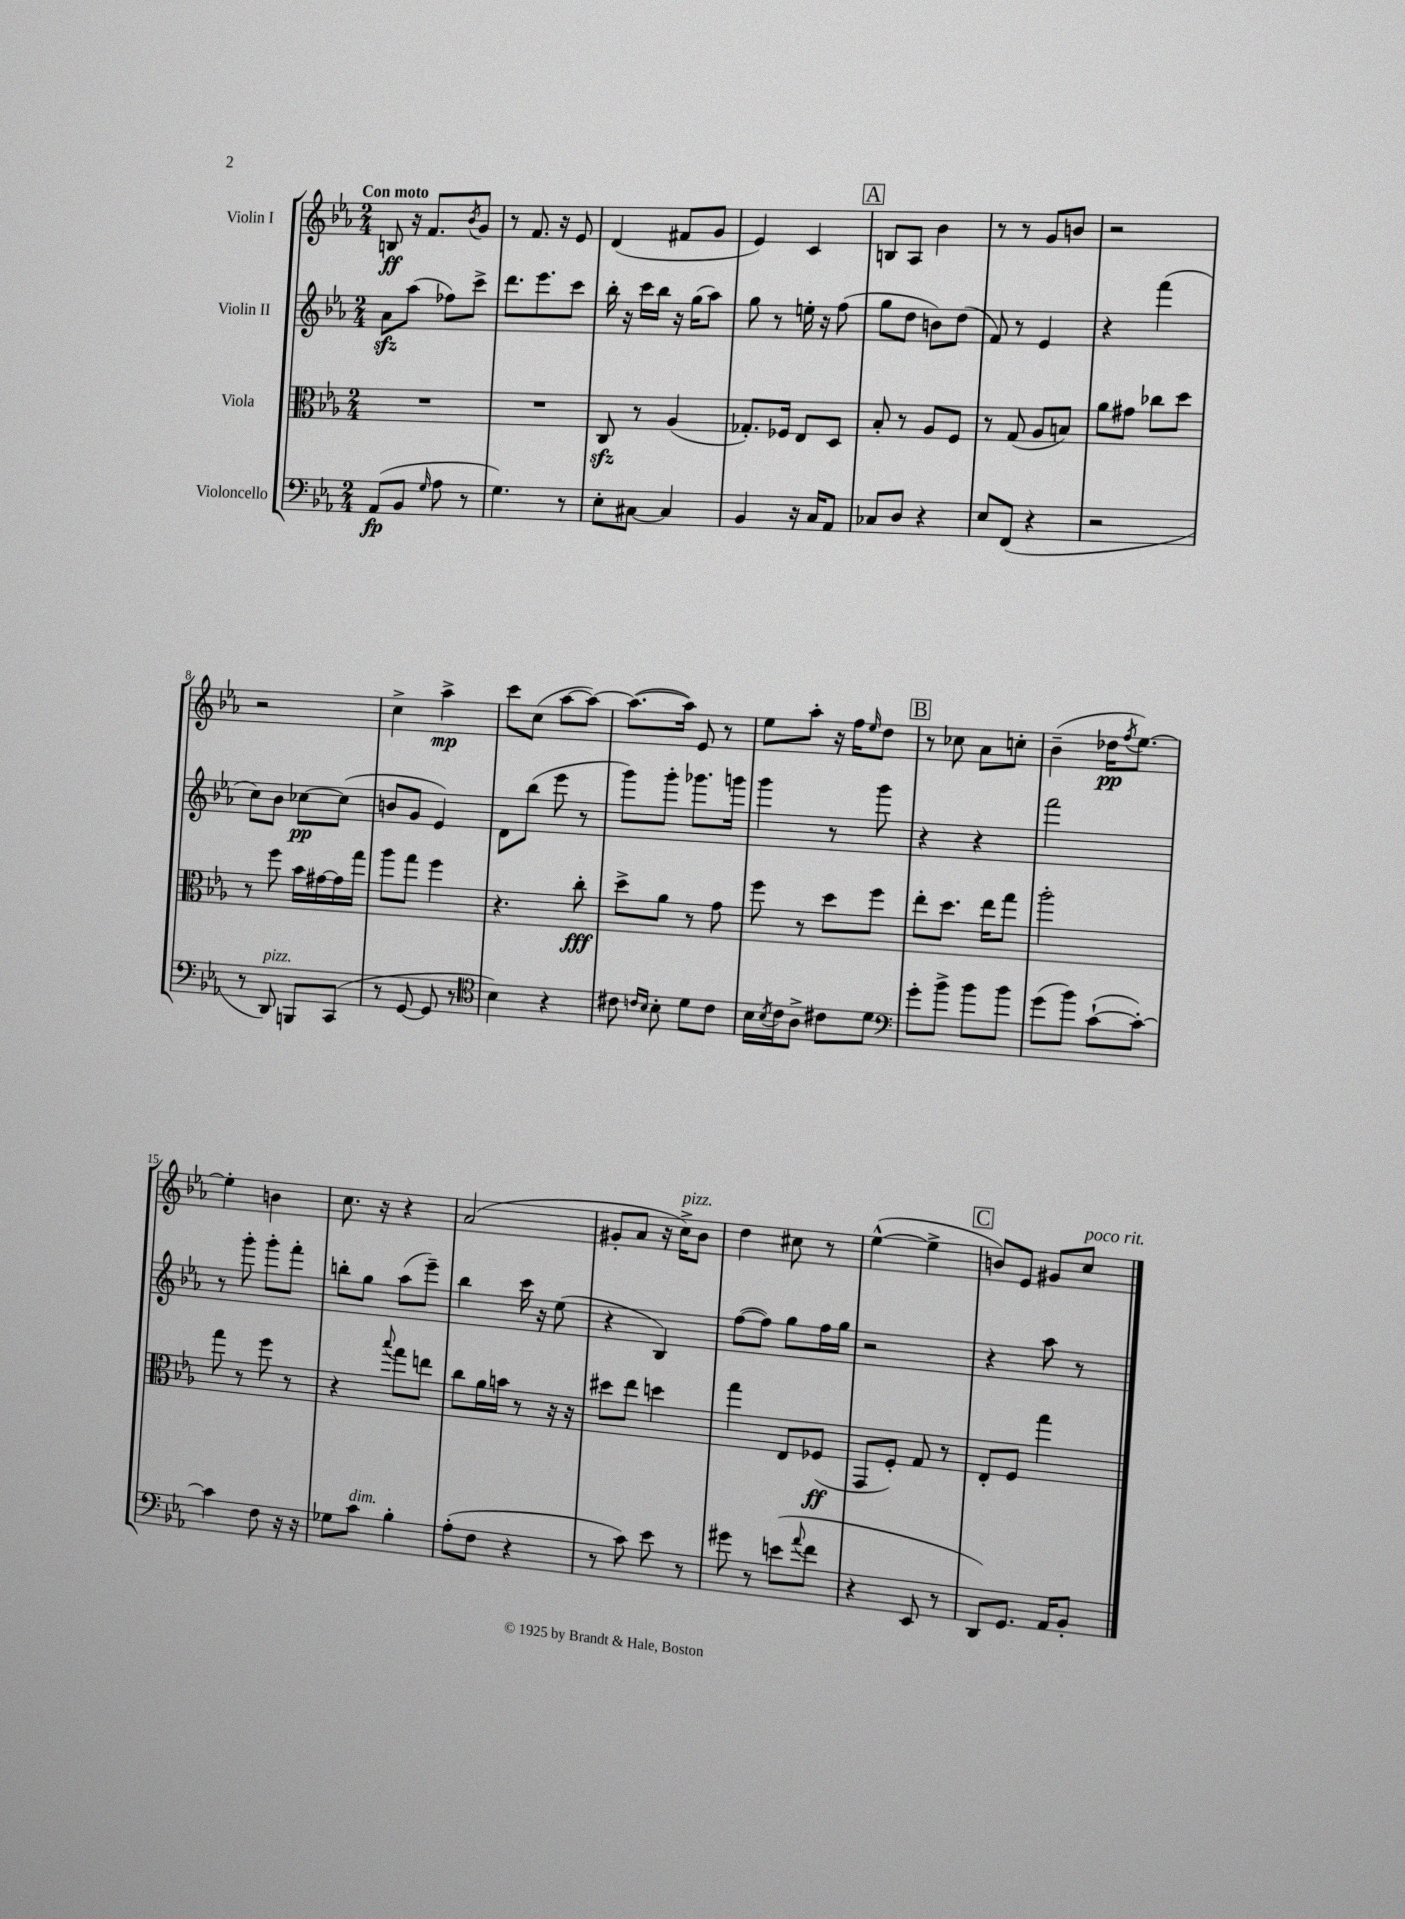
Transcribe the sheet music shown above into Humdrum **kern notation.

**kern	**kern	**kern	**kern
*staff4	*staff3	*staff2	*staff1
*clefF4	*clefC3	*clefG2	*clefG2
*k[b-e-a-]	*k[b-e-a-]	*k[b-e-a-]	*k[b-e-a-]
*M2/4	*M2/4	*M2/4	*M2/4
(8AA-/L	2r	8a-\L	8B/
8BB-/J	.	(8aa-\J	16r
.	.	.	8.f/L
16qqG/	.	.	.
8A-\	.	8ff-\L)	.
.	.	.	8qb-/
8r	.	8ccc^\J	8g/J
=	=	=	=
4.G\)	2r	8.ddd\L	8r
.	.	.	8.f/
.	.	8.eee-\	.
.	.	.	16r
8r	.	8ccc\J	8e-/
=	=	=	=
8E-'\L	8C/	16bb-'\	(4d/
.	.	16r	.
[8C#\J	8r	16ccc\LL	.
.	.	16bb-\JJ	.
4C#/]	(4A-/	16r	8f#/L
.	.	(16gg\LK	.
.	.	8aa-\J)	8g/J
=	=	=	=
4BB-/	8.G-'/L)	8gg\	4e-/)
.	.	8r	.
.	16F-/Jk	.	.
16r	8E-/L	16ee'\	4c/
16C/LK	.	16r	.
8AA-/J	8D/J	(8ff\	.
=	=	=	=
8C-/L	8B-'/	8gg\L	8B/L
8D/J	8r	8dd\J	8A-/J
4r	8A-/L	8b\L)	4b-\
.	8F/J	(8dd\J	.
=	=	=	=
8E-/L	8r	8f/)	8r
(8FF/J	(8G/	8r	8r
4r	8A-/L	4e-/	8g/L
.	8B/J)	.	8b/J
=	=	=	=
2r	8a-\L	4r	2r
.	8g#\J	.	.
.	8cc-\L	(4fff\	.
.	8dd\J	.	.
=	=	=	=
8r	8r	8cc\L)	2r
8DD/)	8ff\	8b-\J	.
8BBB/L	16b-\LL	[8cc-\L	.
.	[16g#\	.	.
(8CC/J	16g#\]	(8cc-\]J	.
.	16gg\JJ	.	.
=	=	=	=
8r	8aa-\L	8b/L	4cc^\
[8GG/	8gg\J	8g/J	.
8GG/]	4ff\	4e-/)	4aa-^\
8r	.	.	.
=	=	=	=
*clefC4	*	*	*
4B-\)	4.r	8d\L	8ccc\L
.	.	(8bb-\J	(8cc\J
4r	.	8eee-\	[8aa-\L
.	8cc'\	8r	8aa-\_J)
=	=	=	=
8c#\	8dd^\L	8ggg\L)	(8.aa-\_L
16qqc/LL	.	.	.
16qqB-/JJ	.	.	.
8B-'\	8a-\J	8ggg'\J	.
.	.	.	16aa-\]Jk)
8d\L	8r	8.ggg-\L	8e-/
8c\J	8g\	.	8r
.	.	16ggg\Jk	.
=	=	=	=
16B-\LL	8ff\	4ggg\	8ee-\L
8qB-/	.	.	.
16c\J	.	.	.
8A-^\J	8r	.	8aa-'\J
8c#\L	8dd\L	8r	16r
.	.	.	16ff\LK
.	.	.	16qqee-/
8d\J	8ff\J	8ggg\	8dd\J
=	=	=	=
*clefF4	*	*	*
8g'\L	8ee-'\L	4r	8r
8b-^\J	8.dd\J	.	8cc-\
8b-\L	.	4r	8a-\L
.	16ee-\LK	.	.
8b-\J	8gg\J	.	8cc'\J
=	=	=	=
(8g\L	2aa-'\	2fff\	(4b-~\
8b-\J)	.	.	.
([8c`\L	.	.	16dd-\LK
.	.	.	8qff/
.	.	.	[8.ee-\J)
8c'\_J)	.	.	.
=	=	=	=
4c\]	8gg\	8r	4ee-'\]
.	8r	8ggg'\	.
8F\	8ff\	8ggg'\L	4b\
16r	8r	8fff'\J	.
16r	.	.	.
=	=	=	=
8G-\L	4r	8bb'\L	8.cc\
8c\J	.	8gg\J	.
.	.	.	16r
.	8qqbb-/	.	.
4B-'\	8gg\L	(8aa-\L	4r
.	8ee\J	8eee-~\J)	.
=	=	=	=
(8A-'\L	8cc\L	4bb-\	(2a-/
8F\J	16a-\L	.	.
.	16b\JJ	.	.
4r	8r	16ccc\	.
.	.	16r	.
.	16r	(8ee-\	.
.	16r	.	.
=	=	=	=
8r	8dd#\L	4r	8g#'/L
8c\)	8ee-\J	.	8a-/J
8e-\	4dd\	4B-/)	16r
.	.	.	16cc^\LK)
8r	.	.	8b-\J
=	=	=	=
8g#\	4gg\	([8ff\L	4dd\
8r	.	8ff\]J)	.
(8e\L	8E-/L	8gg\L	8cc#\
8qqa-/	.	.	.
8f\J	(8F-/J	16ff\L	8r
.	.	16gg\JJ	.
=	=	=	=
4r	8GG/L	2r	([4ee-^^\
.	8F'/J)	.	.
8EE-/	8G/	.	4ee-^\]
8r	8r	.	.
=	=	=	=
8DD/L)	8E-'/L	4r	8b/L)
8.GG/J	8F/J	.	8e-/J
.	4gg\	8aa-\	8g#/L
16AA-/LK	.	.	.
8BB-'/J	.	8r	8cc/J
==	==	==	==
*-	*-	*-	*-
